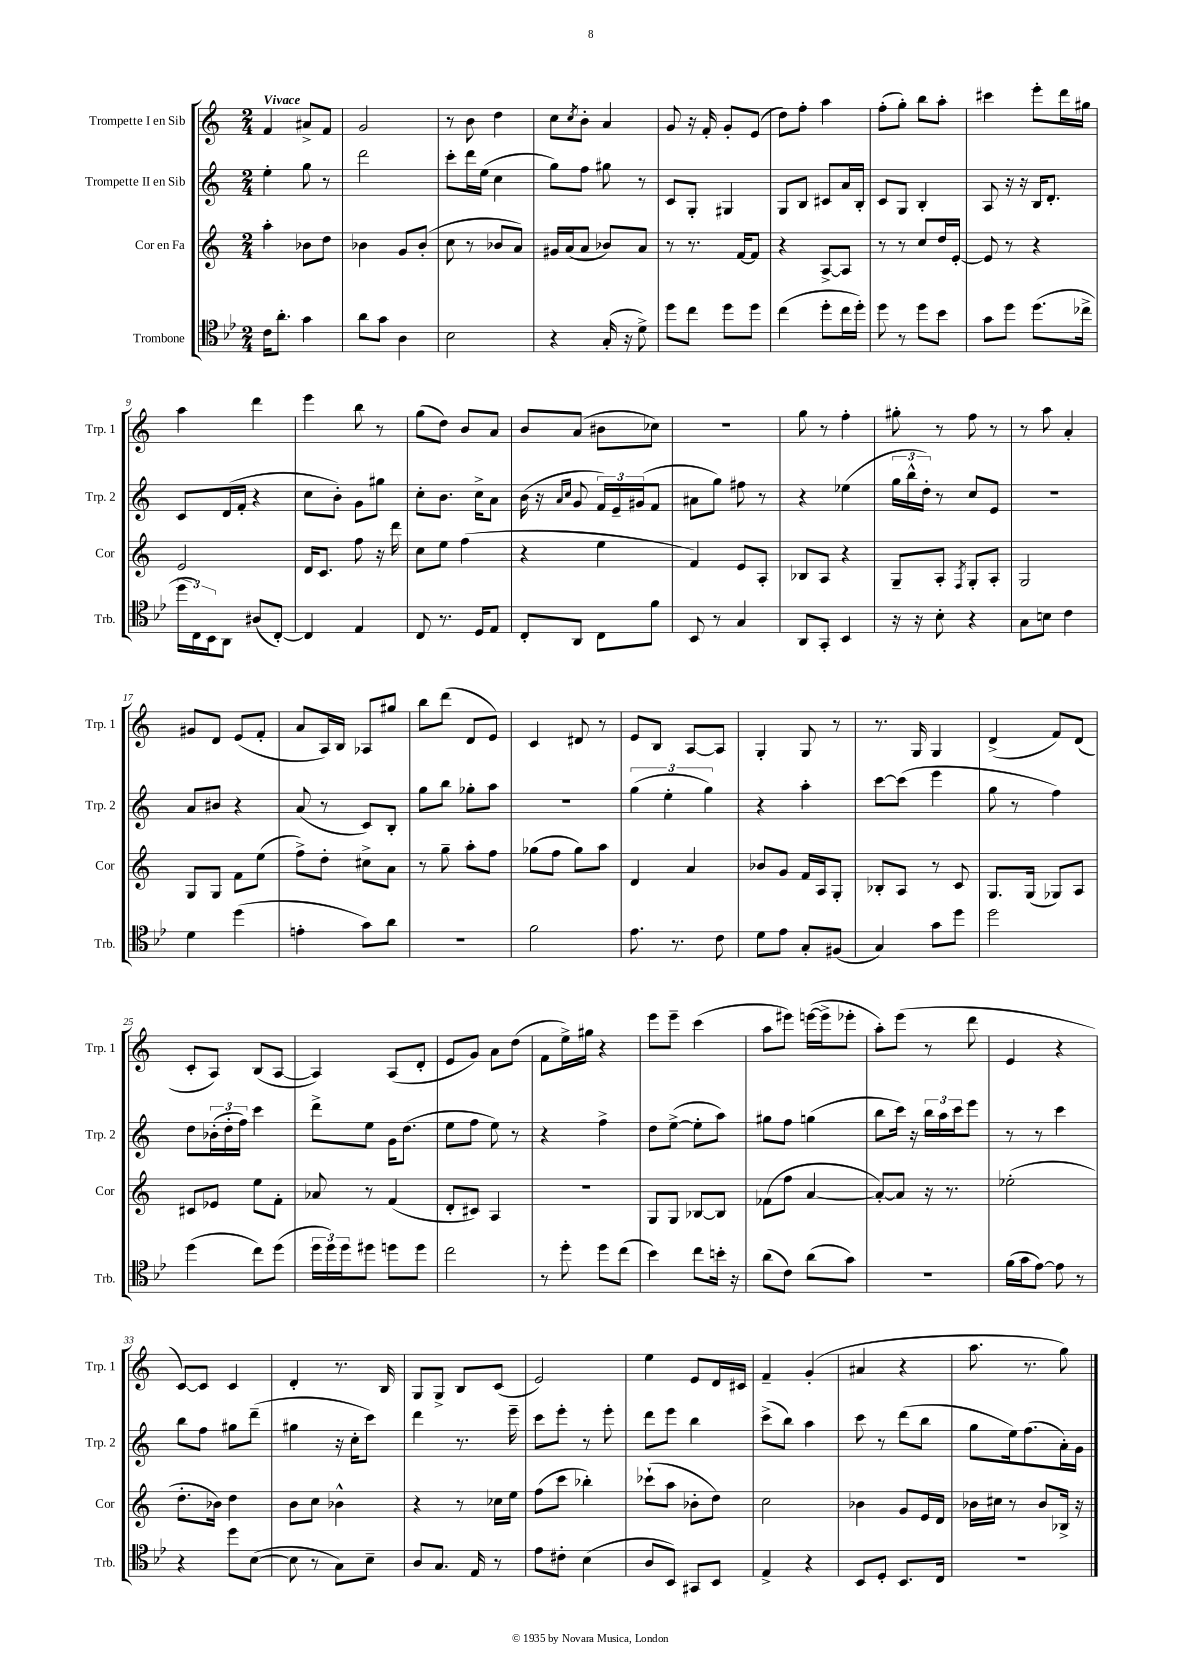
<<
\new StaffGroup <<
\new Staff = "s0" \with { instrumentName = "Trompette I en Sib" shortInstrumentName = "Trp. 1" } {
    \clef treble \key c \major \numericTimeSignature \time 2/4 \tempo "Vivace"
    f'4 ais'8-> f'8 |
    g'2 |
    r8 b'8 d''4 |
    c''8 \acciaccatura { c''8 } b'8-. a'4 |
    g'8 r16 f'16-. g'8-. e'8( |
    d''8) f''8-. a''4 |
    f''8-.( g''8-.) b''8 a''8-. |
    cis'''4 e'''8-. d'''16 gis''16 |
    a''4 d'''4 |
    e'''4 b''8 r8 |
    g''8( d''8) b'8 a'8 |
    b'8 a'8( bis'8 ces''8) |
    r2 |
    g''8 r8 f''4-. |
    gis''8-. r8 f''8 r8 |
    r8 a''8 a'4-. |
    gis'8 d'8 e'8( f'8-. |
    a'8 a16) b16 aes8 gis''8 |
    b''8 d'''8( d'8 e'8) |
    c'4 dis'8 r8 |
    e'8 b8 a8~ a8 |
    g4-. g8 r8 |
    r8. g16 g4 |
    d'4->( f'8) d'8( |
    c'8-. a8) b8( a8~ |
    a4) a8( d'8-. |
    e'8 g'8) a'8 d''8( |
    f'8 e''16->) gis''16 r4 |
    e'''8 e'''8-- c'''4( |
    a''8 eis'''8) e'''16~( e'''16-> ees'''8-. |
    a''8-.) e'''8( r8 d'''8 |
    e'4 r4 |
    c'8~) c'8 c'4 |
    d'4-. r8. b16 |
    g8 g8-> b8 c'8( |
    e'2) |
    e''4 e'8 d'16 cis'16 |
    f'4-- g'4-.( |
    ais'4 r4 |
    a''8. r8. g''8) \bar "|." |
}
\new Staff = "s1" \with { instrumentName = "Trompette II en Sib" shortInstrumentName = "Trp. 2" } {
    \clef treble \key c \major \numericTimeSignature \time 2/4
    e''4-. g''8 r8 |
    d'''2 |
    c'''8-. d'''16 e''16( c''4 |
    g''8) f''8 gis''8 r8 |
    c'8 g8-. gis4 |
    g8 b8 cis'8 a'16 b16-. |
    c'8 g8 b4-. |
    a8 r16 r16 b16 d'8.-. |
    c'8 d'16( f'16-. r4 |
    c''8 b'8-.) g'8 gis''8 |
    c''8-. b'8. c''16-> a'8 |
    b'16( r16 \grace { a'16 c''16 } g'8 \tuplet 3/2 { f'16) e'16-- gis'16( } f'8 |
    ais'8 g''8) fis''8 r8 |
    r4 ees''4( |
    \tuplet 3/2 { g''16 b''16-^ d''16-.) } r8 c''8 e'8 |
    R2 |
    a'8 bis'8 r4 |
    a'8( r8 c'8) b8-. |
    g''8 b''8 ges''8-. a''8 |
    R2 |
    \tuplet 3/2 { g''4( e''4-. g''4) } |
    r4 a''4-. |
    c'''8~ c'''8( e'''4 |
    g''8 r8 f''4) |
    d''8 \tuplet 3/2 { bes'16-.( d''16-. f''16) } c'''4 |
    d'''8-> e''8 g'16 d''8.( |
    e''8 f''8 e''8) r8 |
    r4 f''4-> |
    d''8 e''8~->( e''8-. a''8) |
    gis''8 f''8 g''4( |
    b''8 c'''16) r16 \tuplet 3/2 { b''16 a''16 c'''16 } e'''8 |
    r8 r8 c'''4 |
    b''8 f''8 gis''8 d'''8--( |
    gis''4 r16 c''16-. c'''8) |
    d'''4 r8. e'''16-- |
    c'''8 e'''8-. r8 e'''8-. |
    d'''8 e'''8 b''4 |
    c'''8->( b''8) a''4 |
    c'''8 r8 d'''8( b''8 |
    g''8 e''16) f''8.( a'16-.) g'16 \bar "|." |
}
\new Staff = "s2" \with { instrumentName = "Cor en Fa" shortInstrumentName = "Cor" } {
    \clef treble \key c \major \numericTimeSignature \time 2/4
    a''4-. bes'8 d''8 |
    bes'4 g'8 bes'8-.( |
    c''8 r8 bes'8 a'8) |
    gis'16 a'16( a'8 bes'8) a'8 |
    r8 r8. f'16~ f'8 |
    r4 a8~-> a8 |
    r8 r8 c''8 d''16 e'16~-. |
    e'8 r8 r4 |
    e'2 |
    d'16 c'8. f''8 r16 d'''16 |
    c''8 e''8 f''4( |
    r4 e''4 |
    f'4) e'8 a8-. |
    bes8 a8 r4 |
    g8-- a8-. \acciaccatura { f8 } g8-. a8-. |
    g2 |
    g8 g8 f'8 e''8( |
    f''8->) d''8-. cis''8-> a'8 |
    r8 g''8-- a''8-. f''8 |
    ges''8( f''8 ges''8) a''8 |
    d'4 a'4 |
    bes'8 g'8 f'16 a16 g8-. |
    bes8-. a8 r8 c'8 |
    g8. g16( ges8) a8 |
    cis'8 ees'8 e''8 f'8-. |
    aes'8 r8 f'4( |
    d'8-. cis'8) a4 |
    r2 |
    g8 g8 bes8~ bes8 |
    fes'8( f''8 a'4~ |
    a'8~-.) a'8 r16 r8. |
    ees''2-.( |
    d''8.-. bes'16) d''4 |
    b'8 c''8 bes'4-^ |
    r4 r8 ces''16 e''16 |
    f''8( c'''8 bes''4-.) |
    ces'''8-!( a''8 bes'8-. d''8) |
    c''2 |
    bes'4 g'8 e'16 d'16 |
    bes'16 cis''16 r8 bes'8 bes16-> r16 \bar "|." |
}
\new Staff = "s3" \with { instrumentName = "Trombone" shortInstrumentName = "Trb." } {
    \clef tenor \key bes \major \numericTimeSignature \time 2/4
    c'16 a'8.-. g'4 |
    a'8 g'8 a4 |
    bes2 |
    r4 g16-.( r16 d'8->) |
    d''8 c''8 d''8 d''8 |
    c''4( d''8-. c''16 d''16-.) |
    d''8 r8 d''8 bes'8 |
    g'8 d''8 d''8.( ces''16-> |
    \tuplet 3/2 { d''16 c16) bes,16 } a,8 ais8( c8~-.) |
    c4 ees4 |
    c8 r8. d16 ees8 |
    c8-. a,8 c8 f'8 |
    bes,8 r8 g4 |
    a,8 g,8-. bes,4 |
    r16 r16 bes8-. r4 |
    g8 b8 c'4 |
    d'4 d''4( |
    e'4-. g'8) a'8 |
    r2 |
    f'2 |
    ees'8. r8. c'8 |
    d'8 ees'8 g8-. fis8( |
    g4) g'8 d''8 |
    d''2 |
    d''4( c''8) d''8( |
    \tuplet 3/2 { d''16 d''16) d''16 } dis''8 d''8 d''8 |
    c''2 |
    r8 d''8-. d''8 c''8( |
    bes'4) c''8 b'16-. r16 |
    a'8( c'8) a'8( g'8) |
    r2 |
    f'16( g'16 ees'8~) ees'8 r8 |
    r4 d''8 bes8~( |
    bes8 r8 g8) bes8-- |
    a8 g8. ees16 r8 |
    ees'8 cis'8-. bes4( |
    a8 bes,8) gis,8 bes,8 |
    ees4-> r4 |
    bes,8 d8-. bes,8. c16 |
    r2 \bar "|." |
}
>>
>>
